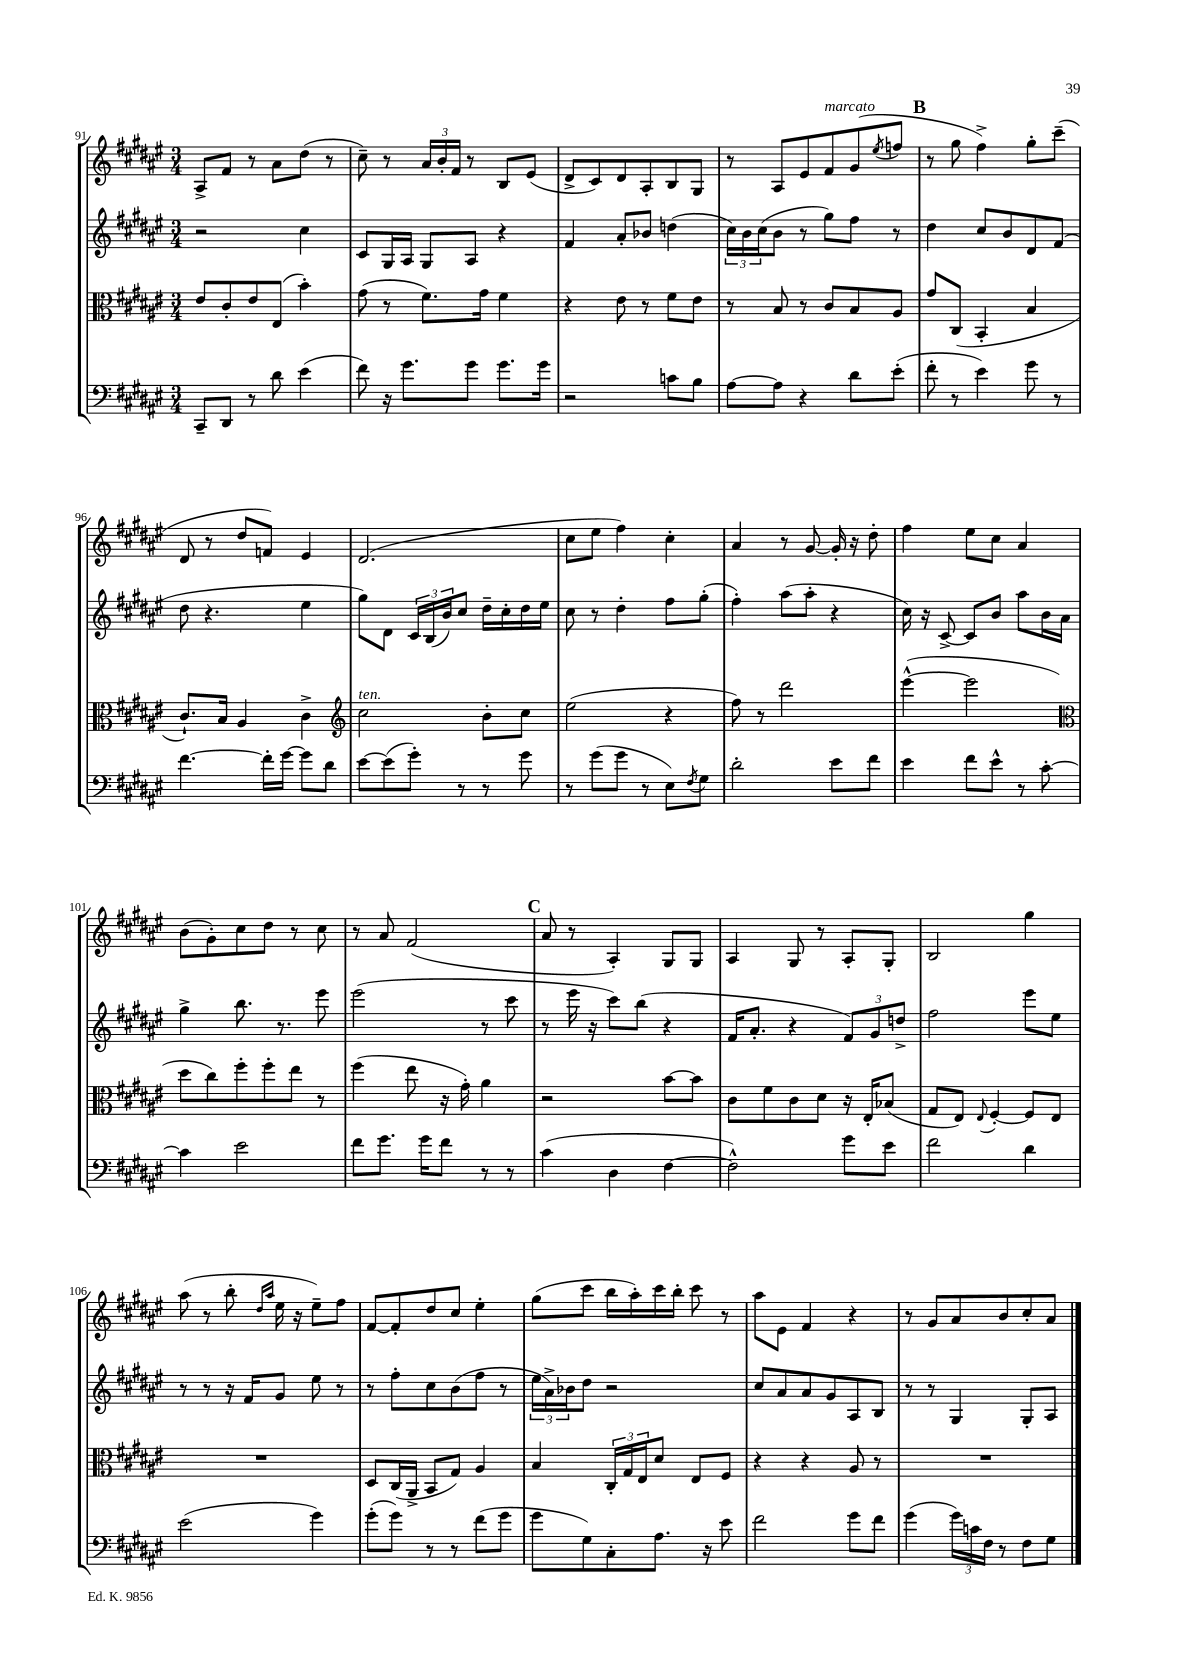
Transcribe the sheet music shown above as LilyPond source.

<<
\new StaffGroup <<
\new Staff = "s0" {
    \clef treble \key fis \major \numericTimeSignature \time 3/4
    ais8-> fis'8 r8 ais'8 dis''8( r8 |
    cis''8--) r8 \tuplet 3/2 { ais'16 b'16-. fis'16 } r8 b8 eis'8( |
    dis'8-> cis'8) dis'8 ais8-. b8 gis8 |
    r8 ais8 eis'8 fis'8^\markup { \italic "marcato" } gis'8( \acciaccatura { eis''8 } f''8 |
    \mark \markup { \bold "B" } r8 gis''8 fis''4->) gis''8-. cis'''8--( |
    dis'8 r8 dis''8 f'8) eis'4 |
    dis'2.( |
    cis''8 eis''8 fis''4) cis''4-. |
    ais'4 r8 gis'8~ gis'16-. r16 dis''8-. |
    fis''4 eis''8 cis''8 ais'4 |
    b'8( gis'8-.) cis''8 dis''8 r8 cis''8 |
    r8 ais'8 fis'2( |
    \mark \markup { \bold "C" } ais'8 r8 ais4-.) gis8 gis8 |
    ais4 gis8 r8 ais8-. gis8-. |
    b2 gis''4 |
    ais''8( r8 b''8-. \grace { dis''16 ais''16 } eis''16 r16 eis''8--) fis''8 |
    fis'8~ fis'8-. dis''8 cis''8 eis''4-. |
    gis''8( cis'''8 b''16 ais''16-.) cis'''16 b''16-. cis'''8 r8 |
    ais''8 eis'8 fis'4 r4 |
    r8 gis'8 ais'8 b'8 cis''8-. ais'8 \bar "|." |
}
\new Staff = "s1" {
    \clef treble \key fis \major \numericTimeSignature \time 3/4
    r2 cis''4 |
    cis'8 gis16 ais16 gis8 ais8 r4 |
    fis'4 ais'8-. bes'8 d''4( |
    \tuplet 3/2 { cis''16) b'16 cis''16( } b'8 r8 gis''8) fis''8 r8 |
    \mark \markup { \bold "B" } dis''4 cis''8 b'8 dis'8 fis'8( |
    dis''8 r4. eis''4 |
    gis''8) dis'8 \tuplet 3/2 { cis'16 b16( b'16) } cis''8 dis''16-- cis''16-. dis''16 eis''16 |
    cis''8 r8 dis''4-. fis''8 gis''8-.( |
    fis''4-.) ais''8( ais''8-. r4 |
    cis''16) r16 cis'8~-> cis'8 b'8 ais''8 b'16 ais'16 |
    gis''4-> b''8. r8. eis'''8 |
    eis'''2( r8 cis'''8 |
    \mark \markup { \bold "C" } r8 eis'''16 r16 cis'''8) b''8( r4 |
    fis'16 ais'8.-. r4 \tuplet 3/2 { fis'8) gis'8 d''8-> } |
    fis''2 eis'''8 eis''8 |
    r8 r8 r16 fis'16 gis'8 eis''8 r8 |
    r8 fis''8-. cis''8 b'8( fis''8 r8 |
    \tuplet 3/2 { eis''16 ais'16->) bes'16 } dis''8 r2 |
    cis''8 ais'8 ais'8 gis'8 ais8 b8 |
    r8 r8 gis4 gis8-. ais8 \bar "|." |
}
\new Staff = "s2" {
    \clef alto \key fis \major \numericTimeSignature \time 3/4
    eis'8 cis'8-. eis'8 eis8( b'4-.) |
    gis'8( r8 fis'8.) gis'16 fis'4 |
    r4 eis'8 r8 fis'8 eis'8 |
    r8 b8 r8 cis'8 b8 ais8 |
    \mark \markup { \bold "B" } gis'8 cis8( b,4-. b4 |
    cis'8.-!) b16 ais4 cis'4-> |
    \clef treble cis''2^\markup { \italic "ten." } b'8-. cis''8 |
    eis''2( r4 |
    fis''8) r8 dis'''2 |
    eis'''4~-^( eis'''2 |
    \clef alto dis''8 cis''8) fis''8-. fis''8-. eis''8 r8 |
    fis''4( eis''8 r16 gis'16-.) ais'4 |
    \mark \markup { \bold "C" } r2 b'8~ b'8 |
    cis'8 fis'8 cis'8 dis'8 r16 eis16-. bes8( |
    gis8 eis8) \appoggiatura { eis8 } fis4~-. fis8 eis8 |
    R2. |
    dis8 cis16( ais,16-> b,8 gis8) ais4 |
    b4 \tuplet 3/2 { cis16-. gis16 eis16 } dis'8 eis8 fis8 |
    r4 r4 ais8 r8 |
    R2. \bar "|." |
}
\new Staff = "s3" {
    \clef bass \key fis \major \numericTimeSignature \time 3/4
    cis,8-- dis,8 r8 dis'8 eis'4( |
    fis'8) r16 gis'8. gis'8 gis'8. gis'16 |
    r2 c'8 b8 |
    ais8~ ais8 r4 dis'8 eis'8-.( |
    \mark \markup { \bold "B" } fis'8-. r8 eis'4) gis'8 r8 |
    fis'4.~ fis'16-. gis'16~ gis'8 dis'8 |
    eis'8~ eis'8( gis'8-.) r8 r8 gis'8 |
    r8 gis'8( gis'8 r8 eis8) \acciaccatura { fis8 } gis8 |
    dis'2-. eis'8 fis'8 |
    eis'4 fis'8 eis'8-^ r8 cis'8~-. |
    cis'4 eis'2 |
    fis'8 gis'8. gis'16 fis'8 r8 r8 |
    \mark \markup { \bold "C" } cis'4( dis4 fis4~ |
    fis2-^) gis'8 eis'8 |
    fis'2 dis'4 |
    eis'2( gis'4) |
    gis'8-.( gis'8) r8 r8 fis'8( gis'8 |
    gis'8 gis8) cis8-. ais8. r16 eis'8 |
    fis'2 gis'8 fis'8 |
    gis'4( \tuplet 3/2 { gis'16) c'16 fis16 } r8 fis8 gis8 \bar "|." |
}
>>
>>
\layout { \context { \Score currentBarNumber = #91 } }
